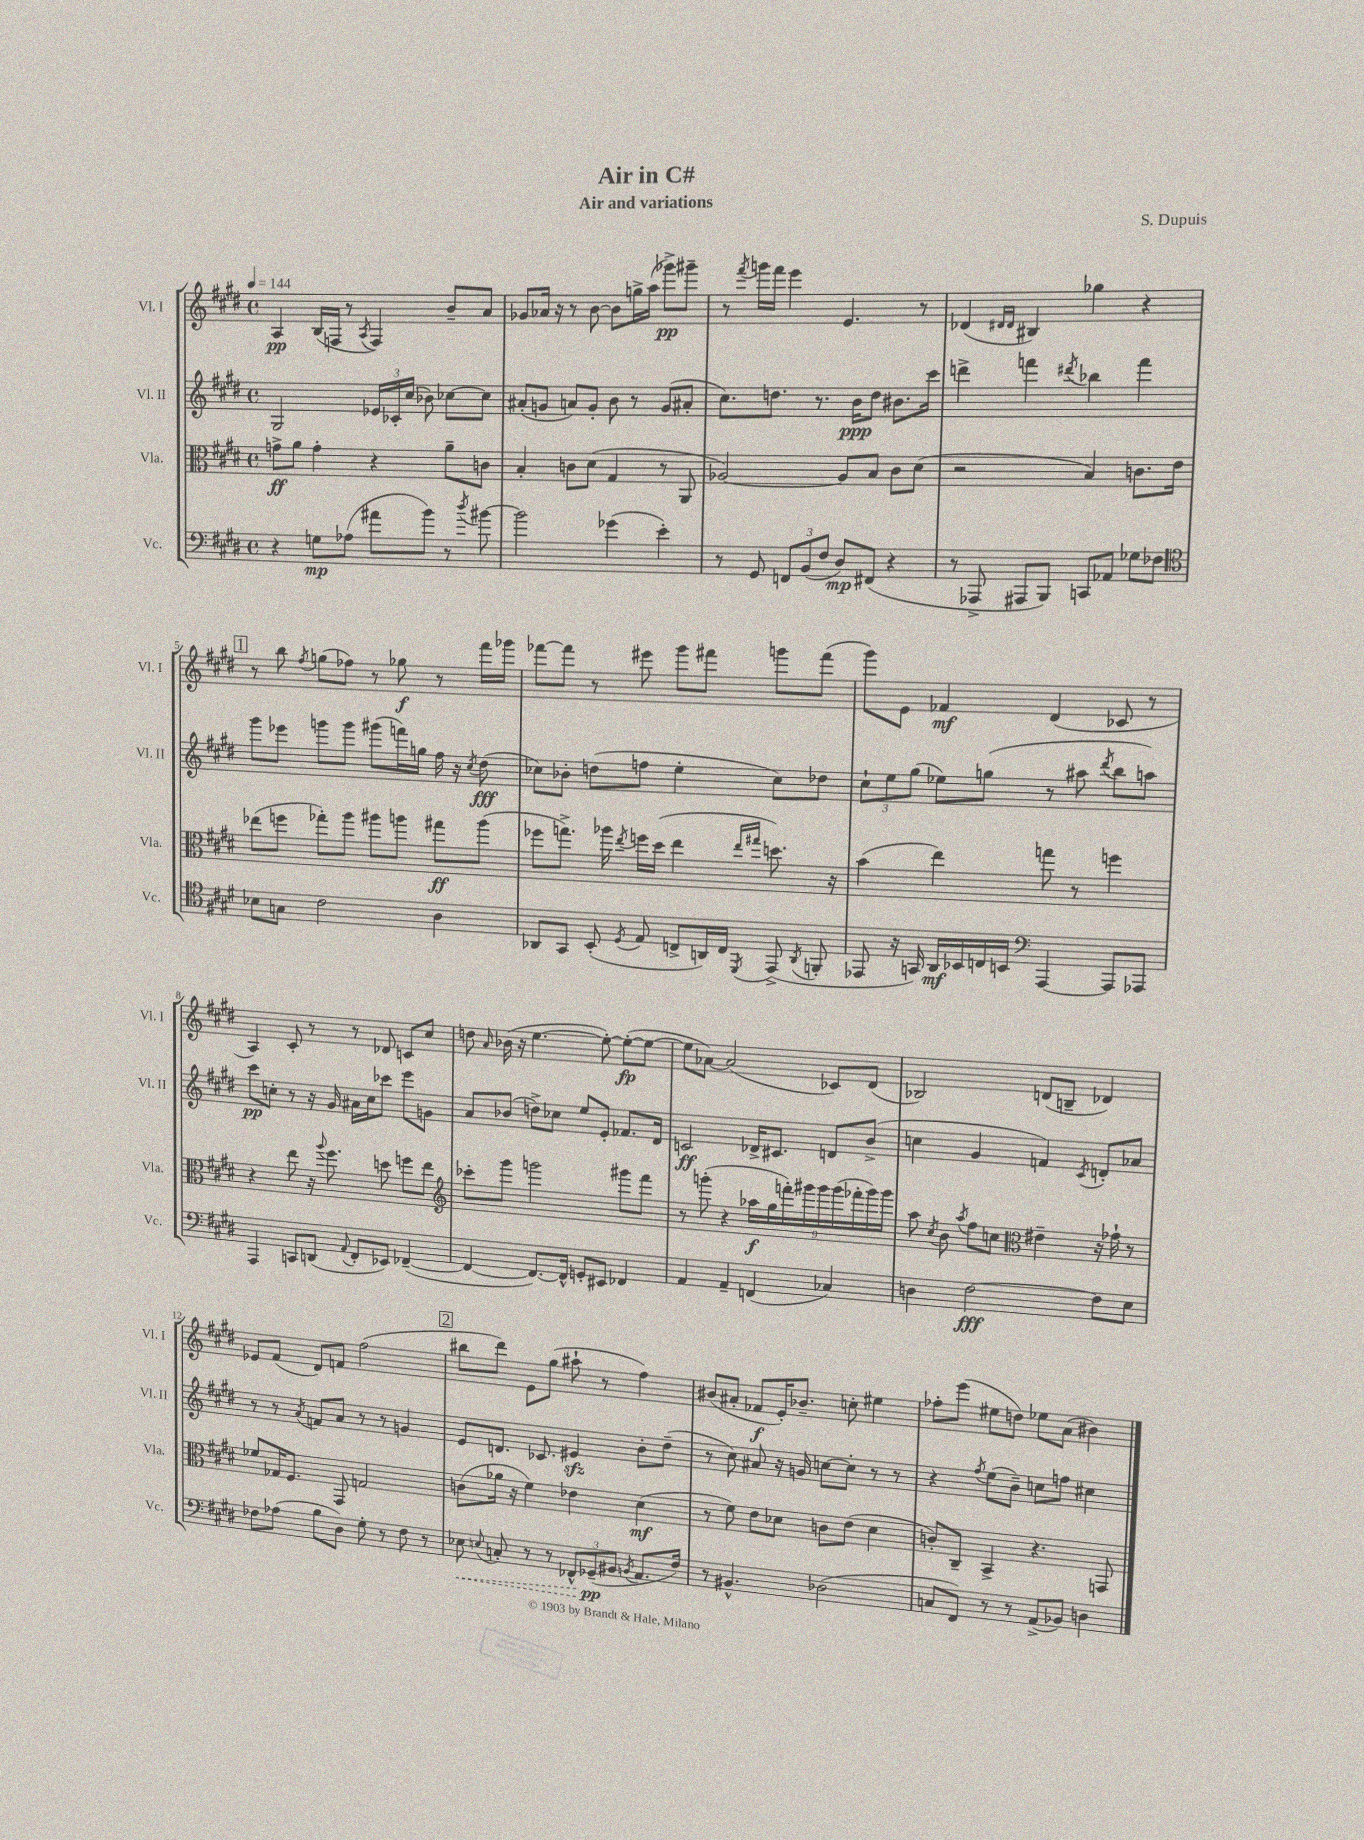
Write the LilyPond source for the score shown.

\header { title = "Air in C#" composer = "S. Dupuis" subtitle = "Air and variations" }
<<
\new StaffGroup <<
\new Staff = "s0" \with { instrumentName = "Vl. I" shortInstrumentName = "Vl. I" } {
    \clef treble \key e \major \defaultTimeSignature \time 4/4 \tempo 4 = 144
    \autoBeamOff a4\pp b16[( f16] r8 \acciaccatura { a8 } f4) b'8[-- a'8] |
    ges'8[ aes'16] r16 r8 b'8~ b'8[ g''16-> a''16]( ges'''8[->\pp) gis'''8]-- |
    r8 \acciaccatura { fis'''8 } g'''16[ fis'''16] e'''4 e'4. r8 |
    des'4( \grace { dis'16[ dis'16] } bis4) ges''4 r4 |
    \mark \markup { \box "1" } r8 b''8 \acciaccatura { fis''8 } g''8[( fes''8]) r8 ges''8\f r8 fis'''16[ ges'''16] |
    fes'''8[~ fes'''8] r8 eis'''8 gis'''8[ fis'''8] g'''8[ fis'''8]( |
    gis'''8[) e'8] fes'4\mf dis'4( ces'8 r8 |
    a4) cis'8-. r8 r8 des'8 c'8[ cis''8] |
    d''8 \grace { a'16 } bes'16( r16 e''4.~ e''8~-.) e''8[~-.\fp( e''8]~ |
    e''8[ aes'8]~) aes'2( ces'8[) dis'8]( |
    bes2) d'8[( b8]-- des'4) |
    ees'8[ fis'8]( dis'8[) f'8] fis''2( |
    \mark \markup { \box "2" } bis''8[ dis'''8]) e'8[ gis''8]( ais''8-! r8 fis''4) |
    bis'8[( ais'8]-. fes'8[\f e'16-.) bes'8.]-- c''8-. eis''4 |
    fes''8[-. e'''8]( eis''8[ d''8]) ees''8[ a'8]( bis'4) \bar "|." |
}
\new Staff = "s1" \with { instrumentName = "Vl. II" shortInstrumentName = "Vl. II" } {
    \clef treble \key e \major \defaultTimeSignature \time 4/4
    \autoBeamOff gis2 \tuplet 3/2 { ees'16[ ces'16-. cis''16]( } bes'8) ces''8[~ ces''8] |
    ais'8[-.( g'8] a'8[) g'8]-. b'8 r8 g'8[( ais'8]-. |
    cis''8.[) d''8.] r8. b'16[\ppp d''8] bis'8.[ cis'''16] |
    d'''4-> f'''4 \acciaccatura { dis'''8 } bes''4 f'''4 |
    \mark \markup { \box "1" } gis'''8[ ees'''8] g'''8[ g'''8] gis'''8[( f'''16) g''16] fis''16 r16 \acciaccatura { cis''8 } dis''8\fff( |
    ces''8[) bes'8]-. d''8[( f''8] e''4-. ces''8[) des''8] |
    \tuplet 3/2 { cis''8[-! e''8 gis''8]( } ees''8[) g''8]( r8 ais''8 \acciaccatura { dis'''8 } b''8[ a''8]) |
    cis'''8[\pp c''8]-. r8 r16 gis'16 ais'16[ c''16 ces'''8] e'''8[ g'8] |
    a'8[ bes'8]( d''8[->) ces''8] e''8[ e'8]-. fes'8.[ dis'16] |
    c'2\ff des'16[-> cis'8.] d'8[ b'8]->( |
    c''4 gis'4 f'4) \acciaccatura { cis'8 } d'8[-. aes'8] |
    r8 r8 \acciaccatura { a'8 } f'8[ a'8] r8 r8 g'4 |
    \mark \markup { \box "2" } e'8[ d'8.] ces'8. eis'4\sfz b'8[-. dis''8]--( |
    r8 cis''8) ais'8 r16 g'16 c''8[~ c''8]-. r8 r8 |
    r4 \acciaccatura { fis''8 } e''8[( b'8]--) c''8[ f''8] cis''4 \bar "|." |
}
\new Staff = "s2" \with { instrumentName = "Vla." shortInstrumentName = "Vla." } {
    \clef alto \key e \major \defaultTimeSignature \time 4/4
    \autoBeamOff g'8[->\ff a'8] g'4-. r4 a'8[-- c'8] |
    b4-. c'8[ dis'8]( gis4 r8 a,8 |
    aes2~) aes8[ b8] cis'8[ dis'8]( |
    r2 b4) c'8.[ e'16] |
    \mark \markup { \box "1" } ees''8[( f''8] ges''8[-.) a''8] ais''8[ a''8] gis''8[\ff a''8]( |
    fes''8[ g''8.]->) aes''16 \acciaccatura { e''8 } f''16[ dis''16]( e''4 \grace { e''16[ gis''16] } d''8.) r16 |
    b'4( e''4) g''8 r8 f''4 |
    r4 e''8 r16 \appoggiatura { a''8 } fis''8. d''8 f''8[ e''8] |
    \clef treble ces'''8[-. gis'''8] g'''2 gis'''8[ fis'''8] |
    r8 g'''8-.( r4 \tuplet 9/8 { aes''16[\f gis''16 f'''16-.) gis'''16 gis'''16 gis'''16( fes'''16-. gis'''16) gis'''16] } |
    a''8 \acciaccatura { cis''8 } b'8 \acciaccatura { a''8 } fis''8[ c''8] \clef alto eis'4-- r16 ges'16-! r8 |
    fes'8[ ges16 fis8.] gis,8 g2 |
    \mark \markup { \box "2" } c'8[( aes'16] r16 fis'4) ees'4 dis'4\mf( |
    r8 fis'8) e'8[ des'8] c'8[ e'8]( des'4 |
    c'8[-.) cis8]-- b,4-> r4. g,8 \bar "|." |
}
\new Staff = "s3" \with { instrumentName = "Vc." shortInstrumentName = "Vc." } {
    \clef bass \key e \major \defaultTimeSignature \time 4/4
    \autoBeamOff r4 g8[\mp aes8]( ais'8[ b'8]) r8 \acciaccatura { dis''8 } bis'8~ |
    bis'2 ges'4( e'4-.) |
    r8 gis,8 \tuplet 3/2 { f,8[ b,8( fis8] } dis8[\mp) fis,8]( r4 |
    r8 aes,,8-> ais,,8[ b,,8]) c,8[ aes,8] ges8[ fes8] |
    \mark \markup { \box "1" } \clef tenor bes8[ g8] cis'2 a4 |
    aes,8[ gis,8] b,8-.( \acciaccatura { dis8 } e8 c8[-> a,16) c16] \acciaccatura { dis,8 } e,8->( \acciaccatura { a,8 } f,8-. |
    ees,8 r16 g,16) a,16[\mf bes,16 c16 b,16] \clef bass a,,4~ a,,8[ aes,,8] |
    a,,4 c,8[ d,8]( \appoggiatura { a,8 } fis,8[-. ees,8]) fes,4~--( |
    fes,4~ fes,8.[~) fes,16]-^ g,8[-. eis,8] fes,4 |
    a,4 a,4-- f,4( ces4) |
    d4 fis2~\fff fis8[ e8] |
    fes8[ aes8]( b8[ dis8]) gis8-. r8 fes8 r8 |
    \mark \markup { \box "2" } \once \override Hairpin.style = #'dashed-line ees8\< \appoggiatura { e8 } c8-. r8 r8 \tuplet 3/2 { fes,8[-^ ges,8--\pp\!( bis,8] } \acciaccatura { b,8 } a,8.[ fis16]) |
    r8 bis,4.-^ des2( |
    c8[ fis,8]) r8 r8 a,8[->( bes,8]) d4 \bar "|." |
}
>>
>>
